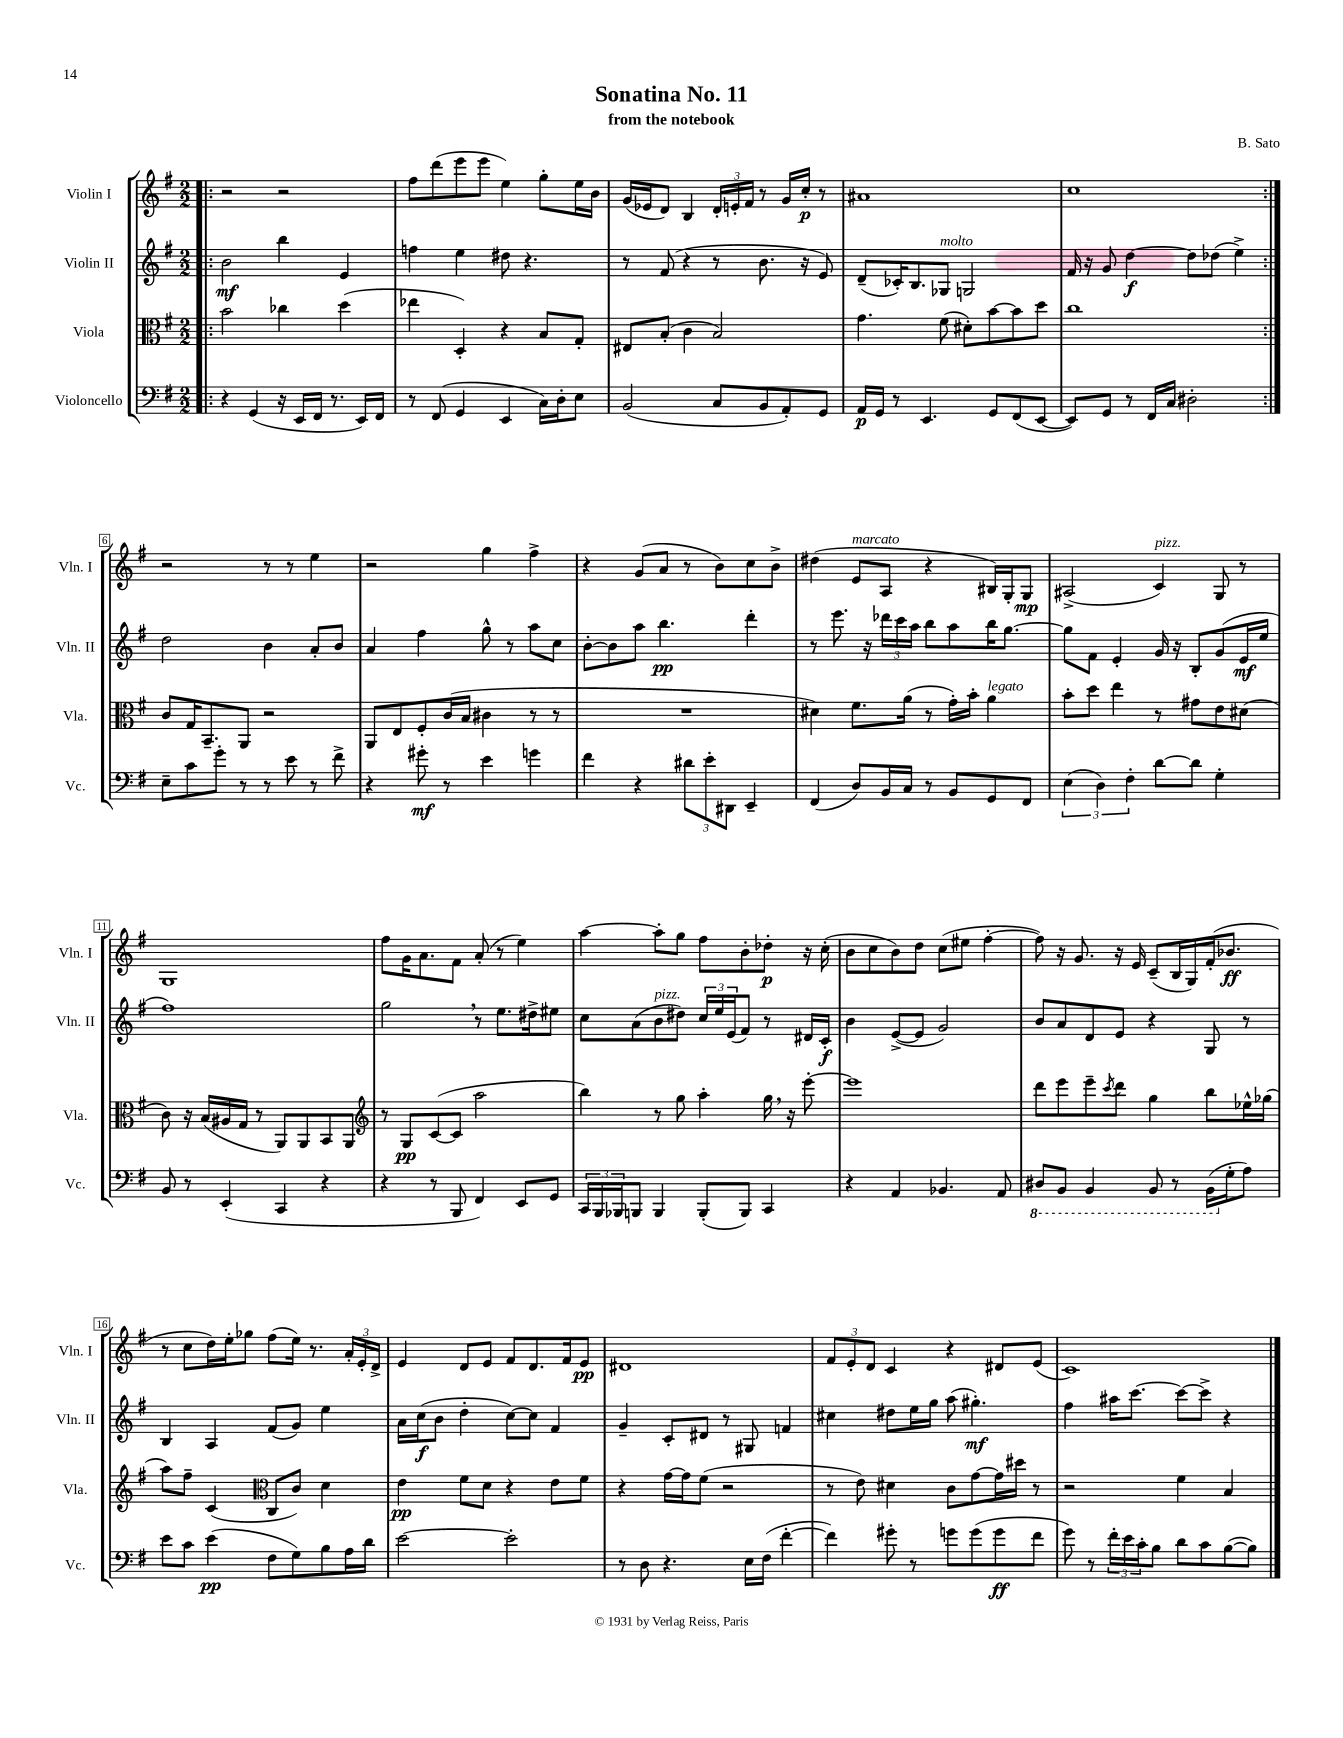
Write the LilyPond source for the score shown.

\header { title = "Sonatina No. 11" composer = "B. Sato" subtitle = "from the notebook" }
<<
\new StaffGroup <<
\new Staff = "s0" \with { instrumentName = "Violin I" shortInstrumentName = "Vln. I" } {
    \clef treble \key g \major \numericTimeSignature \time 2/2
    \repeat volta 2 { \bar ".|:" r2 r2 |
    fis''8 d'''8( e'''8 e'''8 e''4) g''8-. e''16 b'16 |
    g'16( ees'16 d'8) b4 \tuplet 3/2 { d'16-. e'16-. fis'16 } r8 g'16 c''16-.\p r8 |
    ais'1 |
    c''1 | }
    r2 r8 r8 e''4 |
    r2 g''4 fis''4-> |
    r4 g'8( a'8 r8 b'8) c''8 b'8-> |
    dis''4( e'8^\markup { \italic "marcato" } a8 r4 bis16) g16-. g8\mp |
    ais2->( c'4^\markup { \italic "pizz." }) g8 r8 |
    g1 |
    fis''8 g'16 a'8. fis'8 a'8-.( r8 e''4) |
    a''4~ a''8-. g''8 fis''8 b'8-. des''8-.\p r16 c''16-.( |
    b'8 c''8 b'8) d''8 c''8( eis''8 fis''4~-. |
    fis''8) r16 g'8. r16 e'16 c'8--( b16 g16) fis'16-.( bes'8.\ff |
    r8 c''8 d''16) e''16-. ges''8 fis''8( e''16) r8. \tuplet 3/2 { a'16-. e'16-. d'16-> } |
    e'4 d'8 e'8 fis'8 d'8. fis'16 e'8\pp |
    dis'1 |
    \tuplet 3/2 { fis'8 e'8-. d'8 } c'4 r4 dis'8 e'8( |
    c'1) \bar "|." |
}
\new Staff = "s1" \with { instrumentName = "Violin II" shortInstrumentName = "Vln. II" } {
    \clef treble \key g \major \numericTimeSignature \time 2/2
    \repeat volta 2 { \bar ".|:" b'2\mf b''4 e'4 |
    f''4 e''4 dis''8 r4. |
    r8 fis'8( r4 r8 b'8. r16 e'8) |
    d'8--( ces'16-.) b8. ges8^\markup { \italic "molto" } g2 |
    fis'16 r16 g'8 d''4~\f d''8 des''8( e''4->) | }
    d''2 b'4 a'8-. b'8 |
    a'4 fis''4 g''8-^ r8 a''8 c''8 |
    b'8~-. b'8 a''8 b''4.\pp d'''4-. |
    r8 e'''8. r16 \tuplet 3/2 { des'''16 c'''16 a''16 } b''8 a''8 b''16 g''8.~ |
    g''8 fis'8 e'4-. g'16 r16 b8-. g'8( e'16\mf e''16 |
    fis''1) |
    g''2 \breathe r8 e''8. dis''16-> eis''8 |
    c''8 a'8( b'8^\markup { \italic "pizz." } dis''8) \tuplet 3/2 { c''16 e''16 e'16( } fis'8) r8 dis'16 c'16-.\f |
    b'4 e'8~->( e'8 g'2) |
    b'8 a'8 d'8 e'8 r4 g8 r8 |
    b4 a4 fis'8( g'8) e''4 |
    a'16 c''16\f( b'8 d''4-. c''8~) c''8 fis'4 |
    g'4-- c'8-. dis'8 r8 gis8 f'4 |
    cis''4 dis''8 e''16 g''16 a''8( gis''4.-.\mf) |
    fis''4 ais''16 c'''8.~ c'''8~ c'''8-> r4 \bar "|." |
}
\new Staff = "s2" \with { instrumentName = "Viola" shortInstrumentName = "Vla." } {
    \clef alto \key g \major \numericTimeSignature \time 2/2
    \repeat volta 2 { \bar ".|:" b'2 ces''4 d''4( |
    ees''4 d4-.) r4 b8 g8-. |
    eis8 b8-.( c'4 b2) |
    g'4. fis'8( dis'8-.) b'8~ b'8 d''8 |
    c''1 | }
    c'8 g16 b,8.-- a,8 r2 |
    a,8 e8 fis8-. c'16( b16 cis'4 r8 r8 |
    R1 |
    dis'4) fis'8. a'16( r8 g'16-.) b'16-. a'4^\markup { \italic "legato" } |
    b'8-. d''8 e''4 r8 gis'8 e'8 dis'8( |
    c'8) r16 b16( ais16 g16 r8 a,8) a,8 b,8 a,8 |
    \clef treble r8 g8\pp c'8~( c'8 a''2 |
    b''4) r8 g''8 a''4-. g''16 \breathe r16 e'''8~-. |
    e'''1 |
    d'''8 e'''8 e'''8-- \acciaccatura { c'''8 } d'''8 g''4 b''8 ees''16-^ ges''16( |
    a''8) fis''8-- c'4( \clef alto c8 c'8) d'4 |
    e'4\pp fis'8 d'8 r4 e'8 fis'8 |
    r4 g'16~ g'16 fis'8( r2 |
    r8 e'8) dis'4 c'8 g'8~ g'16 dis''16 r8 |
    r2 fis'4 b4 \bar "|." |
}
\new Staff = "s3" \with { instrumentName = "Violoncello" shortInstrumentName = "Vc." } {
    \clef bass \key g \major \numericTimeSignature \time 2/2
    \repeat volta 2 { \bar ".|:" r4 g,4( r16 e,16 fis,16 r8. e,16) fis,16 |
    r8 fis,8( g,4 e,4 c16) d16-. e8 |
    b,2( c8 b,8 a,8-.) g,8 |
    a,16\p g,16 r8 e,4. g,8 fis,8( e,8~ |
    e,8) g,8 r8 fis,16 c16 dis2-. | }
    e8-- c'8 g'8-. r8 r8 e'8 r8 fis'8-> |
    r4 gis'8-.\mf r8 e'4 g'4 |
    fis'4 r4 \tuplet 3/2 { dis'8 e'8-. dis,8 } e,4-- |
    fis,4( d8) b,16 c16 r8 b,8 g,8 fis,8 |
    \tuplet 3/2 { e4( d4) fis4-. } d'8~ d'8 g4-. |
    b,8 r8 e,4-.( c,4 r4 |
    r4 r8 b,,8 fis,4) e,8 g,8 |
    \tuplet 3/2 { c,16 b,,16 bes,,16 } b,,8 b,,4 b,,8-.( b,,8) c,4 |
    r4 a,4 bes,4. a,8 |
    \ottava #-1 dis,8 b,,8 b,,4 b,,8 r8 b,,16( \ottava #0 g16-. a8) |
    e'8 c'8 e'4\pp( fis8 g8) b8 a16 d'16 |
    e'2~ e'2-. |
    r8 d8 r4. e16 fis16( fis'4~-. |
    fis'4) gis'8-. r8 g'8 g'8( g'8\ff fis'8 |
    g'8) r8 \tuplet 3/2 { fis'16-. e'16 c'16-. } b8 d'8 c'8 b8~( b8) \bar "|." |
}
>>
>>
\layout { \context { \Score \override BarNumber.stencil = #(make-stencil-boxer 0.1 0.3 ly:text-interface::print) } }
